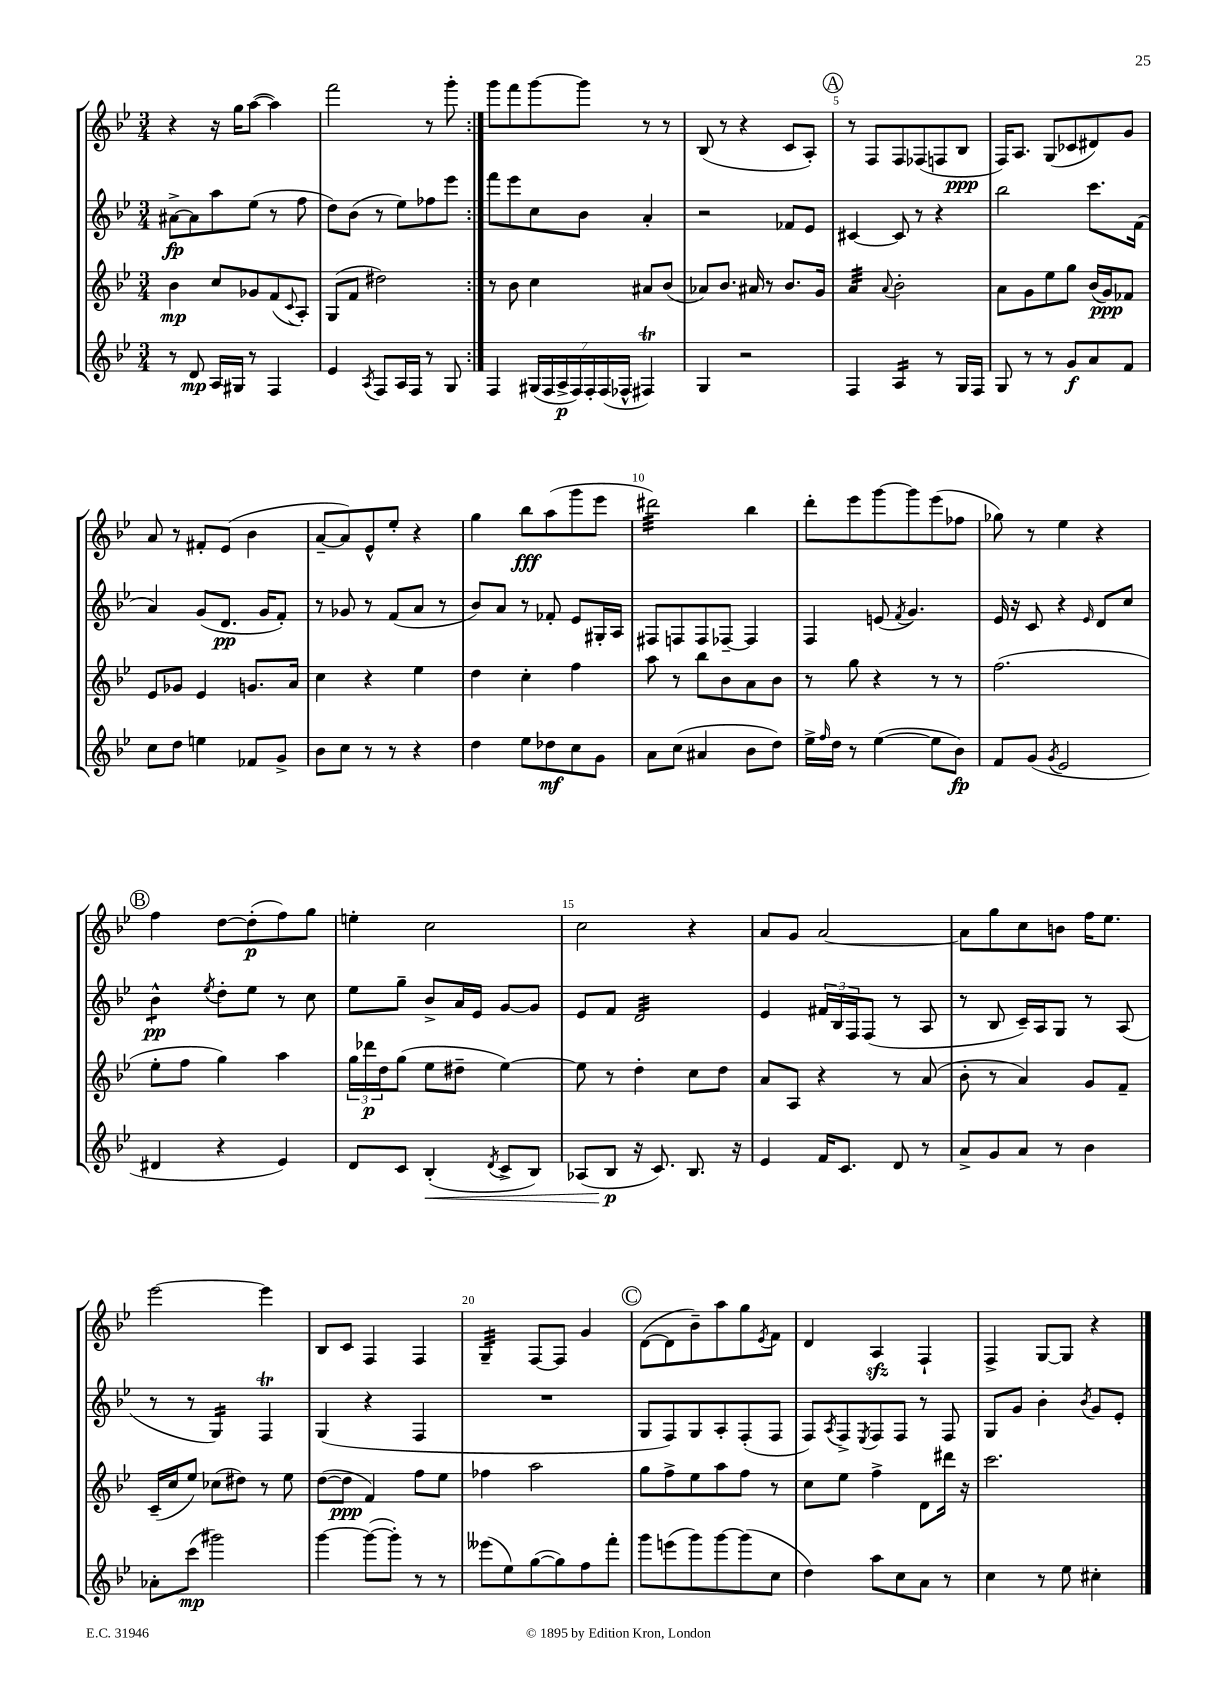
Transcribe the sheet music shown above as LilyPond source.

<<
\new StaffGroup <<
\new Staff = "s0" {
    \clef treble \key bes \major \numericTimeSignature \time 3/4
    \repeat volta 2 { r4 r16 g''16 a''8~( a''4) |
    f'''2 r8 g'''8-. | }
    g'''8 f'''8 g'''8~ g'''8 r8 r8 |
    bes8( r8 r4 c'8 a8-.) |
    \mark \markup { \circle "A" } r8 f8 f8 fes8( f8 bes8\ppp |
    f16) a8. g8( ces'8 dis'8) g'8 |
    a'8 r8 fis'8-. ees'8( bes'4 |
    a'8~-- a'8) ees'8-^ ees''8-. r4 |
    g''4 bes''8\fff a''8( g'''8 ees'''8 |
    dis'''2:32) bes''4 |
    d'''8-. ees'''8 g'''8~ g'''8 ees'''8( fes''8 |
    ges''8) r8 ees''4 r4 |
    \mark \markup { \circle "B" } f''4 d''8~ d''8-.\p( f''8) g''8 |
    e''4-. c''2 |
    c''2 r4 |
    a'8 g'8 a'2~ |
    a'8 g''8 c''8 b'8 f''16 ees''8. |
    ees'''2~ ees'''4 |
    bes8 c'8 f4 f4 |
    g4:32-- f8~ f8 g'4 |
    \mark \markup { \circle "C" } d'8~( d'8 bes'8--) a''8 g''8 \acciaccatura { ees'8 } f'8 |
    d'4 a4\sfz f4-! |
    f4-> g8~ g8 r4 \bar "|." |
}
\new Staff = "s1" {
    \clef treble \key bes \major \numericTimeSignature \time 3/4
    \repeat volta 2 { ais'8~->\fp ais'8 a''8 ees''8( r8 f''8 |
    d''8) bes'8( r8 ees''8) fes''8 ees'''8 | }
    f'''8 ees'''8 c''8 bes'8 a'4-. |
    r2 fes'8 ees'8 |
    \mark \markup { \circle "A" } cis'4~ cis'8 r8 r4 |
    bes''2 c'''8. f'16( |
    a'4) g'8( d'8.\pp g'16 f'8-.) |
    r8 ges'8 r8 f'8( a'8 r8 |
    bes'8) a'8 r8 fes'8-. ees'8 gis16-. a16 |
    fis8 f8 f8 fes8~-- fes4 |
    f4 e'8( \acciaccatura { f'8 } g'4.) |
    ees'16 r16 c'8 r4 \grace { ees'16 } d'8 c''8 |
    \mark \markup { \circle "B" } bes'4:8-^\pp \acciaccatura { ees''8 } d''8-. ees''8 r8 c''8 |
    ees''8 g''8-- bes'8-> a'16 ees'16 g'8~ g'8 |
    ees'8 f'8 d'2:32 |
    ees'4 \tuplet 3/2 { fis'16 bes16 f16 } f8( r8 a8 |
    r8 bes8 c'16--) a16 g8 r8 a8( |
    r8 r8 g4:16) f4\trill |
    g4( r4 f4 |
    R2. |
    \mark \markup { \circle "C" } g8 f8) g8 a8-. f8-.( f8 |
    f8) \acciaccatura { a8 } f8-> \acciaccatura { ees8 } f8 f8 r8 f8 |
    g8 g'8 bes'4-. \acciaccatura { bes'8 } g'8 ees'8-. \bar "|." |
}
\new Staff = "s2" {
    \clef treble \key bes \major \numericTimeSignature \time 3/4
    \repeat volta 2 { bes'4\mp c''8 ges'8 f'8( \appoggiatura { c'8 } a8-.) |
    g8( f'8 dis''2) | }
    r8 bes'8 c''4 ais'8 bes'8( |
    aes'8) bes'8. ais'16 r8 bes'8. g'16 |
    \mark \markup { \circle "A" } a'4:32 \appoggiatura { a'8 } bes'2-. |
    a'8 g'8 ees''8 g''8 bes'16( g'16\ppp) fes'8 |
    ees'8 ges'8 ees'4 g'8. a'16 |
    c''4 r4 ees''4 |
    d''4 c''4-. f''4 |
    a''8 r8 bes''8 bes'8 a'8 bes'8 |
    r8 g''8 r4 r8 r8 |
    f''2.( |
    \mark \markup { \circle "B" } ees''8-. f''8 g''4) a''4 |
    \tuplet 3/2 { g''16 des'''16\p d''16 } g''8( ees''8 dis''8-- ees''4~) |
    ees''8 r8 d''4-. c''8 d''8 |
    a'8 a8 r4 r8 a'8( |
    bes'8-. r8 a'4) g'8 f'8-- |
    c'16--( c''16 ees''8) ces''8( dis''8) r8 ees''8 |
    d''8~( d''8\ppp f'4) f''8 ees''8 |
    fes''4 a''2 |
    \mark \markup { \circle "C" } g''8 f''8-> ees''8 a''8 f''8 r8 |
    c''8 ees''8 f''4-> d'8 dis'''16 r16 |
    c'''2. \bar "|." |
}
\new Staff = "s3" {
    \clef treble \key bes \major \numericTimeSignature \time 3/4
    \repeat volta 2 { r8 d'8\mp a16 gis16 r8 f4 |
    ees'4 \acciaccatura { a8 } f8 a16 f16 r8 g8 | }
    f4 \tuplet 7/4 { gis16( f16 a16->\p f16) f16-. f16( fes16-^ } fis4\trill) |
    g4 r2 |
    \mark \markup { \circle "A" } f4 a4:16 r8 g16 f16 |
    g8 r8 r8 g'8\f a'8 f'8 |
    c''8 d''8 e''4 fes'8 g'8-> |
    bes'8 c''8 r8 r8 r4 |
    d''4 ees''8 des''8\mf c''8 g'8 |
    a'8 c''8( ais'4 bes'8 d''8) |
    ees''16-> \grace { f''16 } d''16 r8 ees''4~( ees''8 bes'8\fp) |
    f'8 g'8( \acciaccatura { g'8 } ees'2 |
    \mark \markup { \circle "B" } dis'4 r4 ees'4) |
    d'8 c'8 bes4-.\<( \acciaccatura { d'8 } c'8-> bes8) |
    aes8( bes8\p\! r16 c'8.) bes8. r16 |
    ees'4 f'16 c'8. d'8 r8 |
    a'8-> g'8 a'8 r8 bes'4 |
    aes'8-. c'''8\mp( gis'''2) |
    g'''4~ g'''8~( g'''8-.) r8 r8 |
    eeses'''8( ees''8) g''8~( g''8) f''8 f'''8-. |
    \mark \markup { \circle "C" } g'''8 e'''8( g'''8) g'''8~ g'''8( c''8 |
    d''4) a''8 c''8 a'8 r8 |
    c''4 r8 ees''8 cis''4-. \bar "|." |
}
>>
>>
\layout { \context { \Score \override BarNumber.break-visibility = ##(#f #t #t) barNumberVisibility = #(every-nth-bar-number-visible 5) } }
